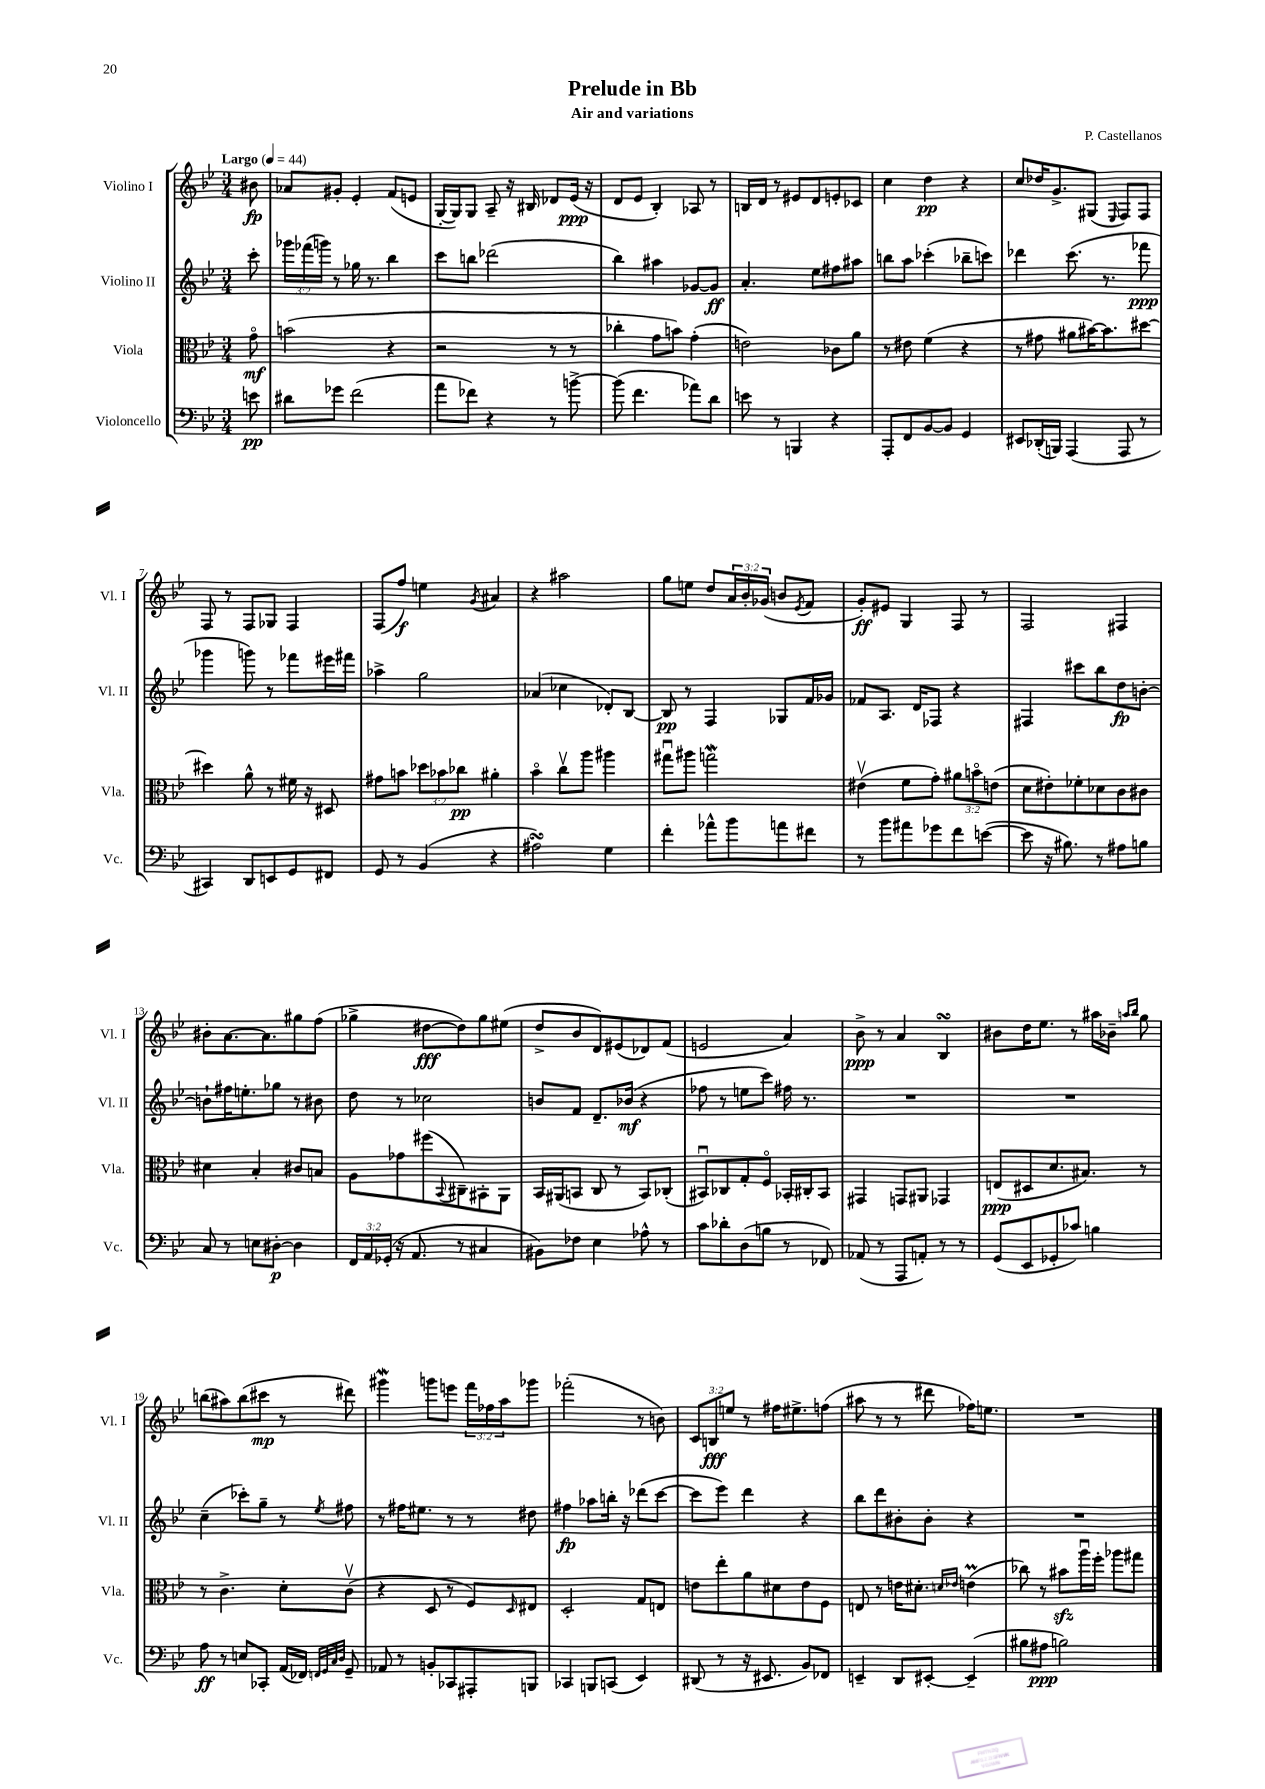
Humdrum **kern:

**kern	**dynam	**kern	**dynam	**kern	**dynam	**kern	**dynam
*part4	*part4	*part3	*part3	*part2	*part2	*part1	*part1
*staff4	*staff4	*staff3	*staff3	*staff2	*staff2	*staff1	*staff1
*I"Violoncello	*	*I"Viola	*	*I"Violino II	*	*I"Violino I	*
*I'Vc.	*	*I'Vla.	*	*I'Vl. II	*	*I'Vl. I	*
*clefF4	*	*clefC3	*	*clefG2	*	*clefG2	*
*k[b-e-]	*	*k[b-e-]	*	*k[b-e-]	*	*k[b-e-]	*
*M3/4	*	*M3/4	*	*M3/4	*	*M3/4	*
*MM44	*	*MM44	*	*MM44	*	*MM44	*
=	=	=	=	=	=	=	=
!	!	!	!	!	!	!LO:TX:a:B:t=Largo	!
8en\	pp	8g\	mf	8ccc'\	.	8b#X\	fp
=1	=1	=1	=1	=1	=1	=1	=1
8d#X\L	.	(2bn\	.	24ggg-X\LL	.	8a-X/L	.
.	.	.	.	(24fff-X\	.	.	.
.	.	.	.	24gggn\JJ)	.	.	.
8g-X\J	.	.	.	8r	.	8g#X'/J	.
(2f\	.	.	.	16gg-X\	.	4e-'/	.
.	.	.	.	8.r	.	.	.
.	.	4r	.	4bb-\	.	(8f/L	.
.	.	.	.	.	.	8en/J	.
=2	=2	=2	=2	=2	=2	=2	=2
8a\L	.	2r	.	8ccc\L	.	[16G'/LL	.
.	.	.	.	.	.	16G/J])	.
8f-X\J)	.	.	.	8bbn\J	.	8G/J	.
4r	.	.	.	(2ddd-X\	.	8A~/	.
.	.	.	.	.	.	16r	.
.	.	.	.	.	.	16B#X/	.
8r	.	8r	.	.	.	8d-X/L	.
[8bn^\	.	8r	.	.	.	(16e-/Jk	ppp
.	.	.	.	.	.	16r	.
=3	=3	=3	=3	=3	=3	=3	=3
(8b\]	.	4cc-X'\	.	4bb-\)	.	8d/L	.
4.f\	.	.	.	.	.	8e-/J	.
.	.	8g\L	.	4aa#X\	.	4B-'/)	.
.	.	8bn\J)	.	.	.	.	.
8a-X\L)	.	(4g'\	.	[8g-X/L	.	8A-X/	.
8d\J	.	.	.	8g-/J]	ff	8r	.
=4	=4	=4	=4	=4	=4	=4	=4
8en\	.	2en\)	.	4.a'/	.	16Bn/LL	.
.	.	.	.	.	.	16d/JJ	.
8r	.	.	.	.	.	8r	.
4BBBn/	.	.	.	.	.	8e#X/L	.
.	.	.	.	8ee-\L	.	8d/	.
4r	.	8c-X\L	.	8ff#X\	.	8en'/	.
.	.	8a\J	.	8aa#X\J	.	8c-X/J	.
=5	=5	=5	=5	=5	=5	=5	=5
8AAA'/L	.	8r	.	8bbn\L	.	4cc\	.
8FF/	.	8e#X\	.	8aa\J	.	.	.
[8BB-/	.	(4f\	.	(4ccc-X'\	.	4dd\	pp
8BB-/J]	.	.	.	.	.	.	.
4GG/	.	4r	.	8bb-X~\L	.	4r	.
.	.	.	.	8cccn\J)	.	.	.
=6	=6	=6	=6	=6	=6	=6	=6
8EE#X/L	.	8r	.	4ddd-X\	.	8cc/L	.
(16DD-X'/L	.	8g#X\	.	.	.	16dd-X/K	.
16BBBn/JJ)	.	.	.	.	.	8.g^/	.
(4AAA/	.	8a#X\L	.	(8.ccc\	.	.	.
.	.	[16b#X\K)	.	.	.	(8G#X/J	.
.	.	8.b#\]	.	8.r	.	.	.
.	.	.	.	.	.	16qqE-/	.
8AAA/	.	.	.	.	.	8F/L)	.
8r	.	[8dd#X\J	.	8fff-X\	ppp	8F/J	.
!!LO:LB:g=z
=7	=7	=7	=7	=7	=7	=7	=7
4CC#X/)	.	4dd#X\]	.	4ggg-X\	.	8F/	.
.	.	.	.	.	.	8r	.
8DD/L	.	8a^^\	.	8gggn\)	.	8F/L	.
8EEn/	.	8r	.	8r	.	8G-X/J	.
8GG/	.	16f#X\	.	8fff-X\L	.	4F/	.
.	.	16r	.	.	.	.	.
8FF#X/J	.	8D#X/	.	16eee#X\L	.	.	.
.	.	.	.	16fff#X\JJ	.	.	.
=8	=8	=8	=8	=8	=8	=8	=8
8GG/	.	8g#X\L	.	4aa-X^\	.	(8F/L	.
8r	.	8bn\J	.	.	.	8ff/J)	f
(4BB-/	.	12dd-X\L	.	2gg\	.	4een\	.
.	.	12b-X\	.	.	.	.	.
.	.	12cc-X\J	pp	.	.	.	.
.	.	.	.	.	.	8qg/	.
4r	.	4a#X'\	.	.	.	4a#X/	.
=9	=9	=9	=9	=9	=9	=9	=9
2A#XsSsS\)	.	4b-\	.	(4a-X/	.	4r	.
.	.	8ccv\L	.	4cc-X\	.	2aa#X\	.
.	.	8aa\J	.	.	.	.	.
4G\	.	4aa#X\	.	8d-X'/L)	.	.	.
.	.	.	.	[8B-/J	.	.	.
=10	=10	=10	=10	=10	=10	=10	=10
4f'\	.	8gg#Xu\L	.	8B-/]	pp	8gg\L	.
.	.	8aa#X\J	.	8r	.	8een\J	.
8a-X^^\L	.	2ggnW\	.	4F/	.	8dd/L	.
8b-\	.	.	.	.	.	24a/L	.
.	.	.	.	.	.	24b-'/	.
.	.	.	.	.	.	(24g-X/JJ	.
8an\	.	.	.	8G-X/L	.	8bn/L	.
.	.	.	.	.	.	8qe-/	.
8f#X\J	.	.	.	16f/L	.	8f/J	.
.	.	.	.	16g-X/JJ	.	.	.
=11	=11	=11	=11	=11	=11	=11	=11
8r	.	(4e#Xv\	.	8f-X/L	.	8g'/L)	ff
8b-\L	.	.	.	8.A/J	.	8e#X/J	.
8a#X\	.	8f\L	.	.	.	4G/	.
.	.	.	.	16d/KL	.	.	.
8g-X\	.	8g'\J)	.	8F-X/J	.	.	.
8f\	.	12a#X\L	.	4r	.	8F/	.
.	.	12bn\	.	.	.	.	.
([8en\J	.	.	.	.	.	8r	.
.	.	(12en\J	.	.	.	.	.
=12	=12	=12	=12	=12	=12	=12	=12
8e\]	.	8d\L	.	4F#X/	.	2F/	.
16r	.	8e#X'\)	.	.	.	.	.
8.B#X\)	.	.	.	.	.	.	.
.	.	8f-X'\	.	8ccc#X\L	.	.	.
8r	.	8d-X\	.	8bb-\	.	.	.
8A#X\L	.	8c\	.	8dd\	fp	4F#X/	.
8Bn\J	.	8c#X\J	.	[8bn'\J	.	.	.
!!LO:LB:g=z
=13	=13	=13	=13	=13	=13	=13	=13
8C/	.	4d#X\	.	8bn`\L]	.	8b#X'\L	.
8r	.	.	.	16ff#X\K	.	[8.a\	.
.	.	.	.	8.een'\	.	.	.
8En\L	.	4B-'/	.	.	.	.	.
.	.	.	.	.	.	8.a\]	.
[8D#X'\J	p	.	.	8gg-X\J	.	.	.
4D#\]	.	8c#X/L	.	8r	.	8gg#X\	.
.	.	8Bn/J	.	8b#X\	.	(8ff\J	.
=14	=14	=14	=14	=14	=14	=14	=14
24FF/LL	.	8A\L	.	8dd\	.	4gg-X^\	.
24AA/	.	.	.	.	.	.	.
(24GG-X'/JJ	.	.	.	.	.	.	.
16r	.	8g-X\	.	8r	.	.	.
8.AA/	.	.	.	.	.	.	.
.	.	(8ff#X\	.	2cc-X\	.	[8dd#X\L	fff
.	.	8qqBB-/	.	.	.	.	.
8r	.	8C#X~\)	.	.	.	8dd#\])	.
4C#X/	.	8BB#X'\	.	.	.	8gg-\	.
.	.	8AA\J	.	.	.	(8ee#X\J	.
=15	=15	=15	=15	=15	=15	=15	=15
8BB#X\L)	.	16BB-/LL	.	8bn/L	.	8dd^/L	.
.	.	(16AA#X/J	.	.	.	.	.
8F-X\J	.	8BBn/J	.	8f/J	.	8b-/	.
4E-\	.	8C/	.	8.d~/L	.	8d/)	.
.	.	8r	.	.	.	(8e#X/	.
.	.	.	.	(16b-X/Jk	mf	.	.
8A-X^^\	.	8BB/L)	.	4r	.	8d-X/)	.
8r	.	(8C-X'/J	.	.	.	(8f/J	.
=16	=16	=16	=16	=16	=16	=16	=16
8c\L	.	8BB#Xu/L)	.	8ff-X\	.	2en/	.
8d-X'\	.	8C-X/	.	8r	.	.	.
(8D\	.	8G'/	.	8een\L	.	.	.
8Bn\J	.	8F/J	.	8ccc\J)	.	.	.
8r	.	16BB-X'/LL	.	16ff#X\	.	4a/)	.
.	.	16C#X'/J	.	8.r	.	.	.
8FF-X/)	.	8BB-/J	.	.	.	.	.
=17	=17	=17	=17	=17	=17	=17	=17
(8AA-X/	.	4GG#X/	.	2.r	.	8b-^\	ppp
8r	.	.	.	.	.	8r	.
8AAA/L	.	8GGn/L	.	.	.	4a/	.
8AAn'/J)	.	8AA#X/J	.	.	.	.	.
8r	.	4GG-X/	.	.	.	4B-sSSs/	.
8r	.	.	.	.	.	.	.
=18	=18	=18	=18	=18	=18	=18	=18
(8GG/L	.	(8En/L	ppp	2.r	.	8b#X\L	.
8EE-/	.	8D#X/	.	.	.	16dd\K	.
.	.	.	.	.	.	8.ee-\J	.
8GG-X'/	.	8.d/	.	.	.	.	.
8c-X/J)	.	.	.	.	.	8r	.
.	.	8.B#X/J)	.	.	.	.	.
4Bn\	.	.	.	.	.	16aa#X\LL	.
.	.	.	.	.	.	16b-X~\JJ	.
.	.	.	.	.	.	16qqaan/LL	.
.	.	.	.	.	.	16qqbb-/JJ	.
.	.	8r	.	.	.	8gg\	.
!!LO:LB:g=z
=19	=19	=19	=19	=19	=19	=19	=19
8A\	ff	8r	.	(4cc~\	.	(8bbn\L	.
8r	.	4.c^\	.	.	.	8aa#X\)	.
8En/L	.	.	.	8ccc-X'\L)	.	(8bb\	.
8CC-X'/J	.	.	.	8gg~\J	.	8ccc#X\J	mp
(16AA/LL	.	8d'\L	.	8r	.	8r	.
16FF-X/JJ)	.	.	.	.	.	.	.
32qqFFn/LLL	.	.	.	.	.	.	.
32qqGG/	.	.	.	.	.	.	.
32qqC/	.	.	.	.	.	.	.
32qqD/JJJ	.	.	.	8qee-/	.	.	.
8GG~/	.	(8cv\J	.	8ff#X\	.	8ddd#X\)	.
=20	=20	=20	=20	=20	=20	=20	=20
8AA-X/	.	4r	.	8r	.	4ggg#XW\	.
8r	.	.	.	16ff#X\KL	.	.	.
.	.	.	.	8.ee#X\J	.	.	.
8BBn'/L	.	8D/	.	.	.	8gggn\L	.
8CC-X/	.	8r	.	8r	.	8eeen\J	.
8AAA#X'/	.	8F/L)	.	8r	.	24fff\LL	.
.	.	.	.	.	.	24ff-X\	.
.	.	.	.	.	.	24aa\J	.
.	.	16qqD/	.	.	.	.	.
8BBBn/J	.	8E#X/J	.	8dd#X\	.	8ggg-X\J	.
=21	=21	=21	=21	=21	=21	=21	=21
4CC-X/	.	2D'/	.	4ff#X\	fp	(2fff-X'\	.
8BBBn/L	.	.	.	8aa-X\L	.	.	.
(8CCn/J	.	.	.	16bbn'\Jk	.	.	.
.	.	.	.	16r	.	.	.
4EE-/)	.	8G/L	.	(8ddd-X\L	.	8r	.
.	.	8En/J	.	[8ccc\J	.	8bn\)	.
=22	=22	=22	=22	=22	=22	=22	=22
(8DD#X/	.	8en\L	.	8ccc\L]	.	12c/L	.
.	.	.	.	.	.	12Bn/	fff
8r	.	8ee-'\	.	8eee-\J)	.	.	.
.	.	.	.	.	.	12een/J	.
16r	.	8a\	.	4ddd\	.	8r	.
8.EE#X/	.	.	.	.	.	.	.
.	.	8d#X\	.	.	.	16ff#X\KL	.
.	.	.	.	.	.	8.ee#X^\	.
8BB-/L)	.	8e\	.	4r	.	.	.
8FF-X/J	.	8F\J	.	.	.	(8ffn\J	.
=23	=23	=23	=23	=23	=23	=23	=23
4EEn~/	.	8En/	.	8bb-\L	.	8aa#X\	.
.	.	8r	.	8ddd\	.	8r	.
8DD/L	.	16en\KL	.	8b#X'\	.	8r	.
.	.	8.d#X'\J	.	.	.	.	.
[8EE#X'/J	.	.	.	8b#'\J	.	8ddd#X\	.
.	.	16qqdn/LL	.	.	.	.	.
.	.	16qqe-X/JJ	.	.	.	.	.
(4EE#~/]	.	(4enm\	.	4r	.	16ff-X\KL)	.
.	.	.	.	.	.	8.een\J	.
=24	=24	=24	=24	=24	=24	=24	=24
8B#X\L	.	8cc-X\)	.	2.r	.	2.r	.
8A#X\J	ppp	8r	.	.	.	.	.
2Bn\)	.	8b#Xzz\L	.	.	.	.	.
.	.	16aau\L	.	.	.	.	.
.	.	16ff'\JJ	.	.	.	.	.
.	.	8aa-X\L	.	.	.	.	.
.	.	8gg#X\J	.	.	.	.	.
==	==	==	==	==	==	==	==
*-	*-	*-	*-	*-	*-	*-	*-
